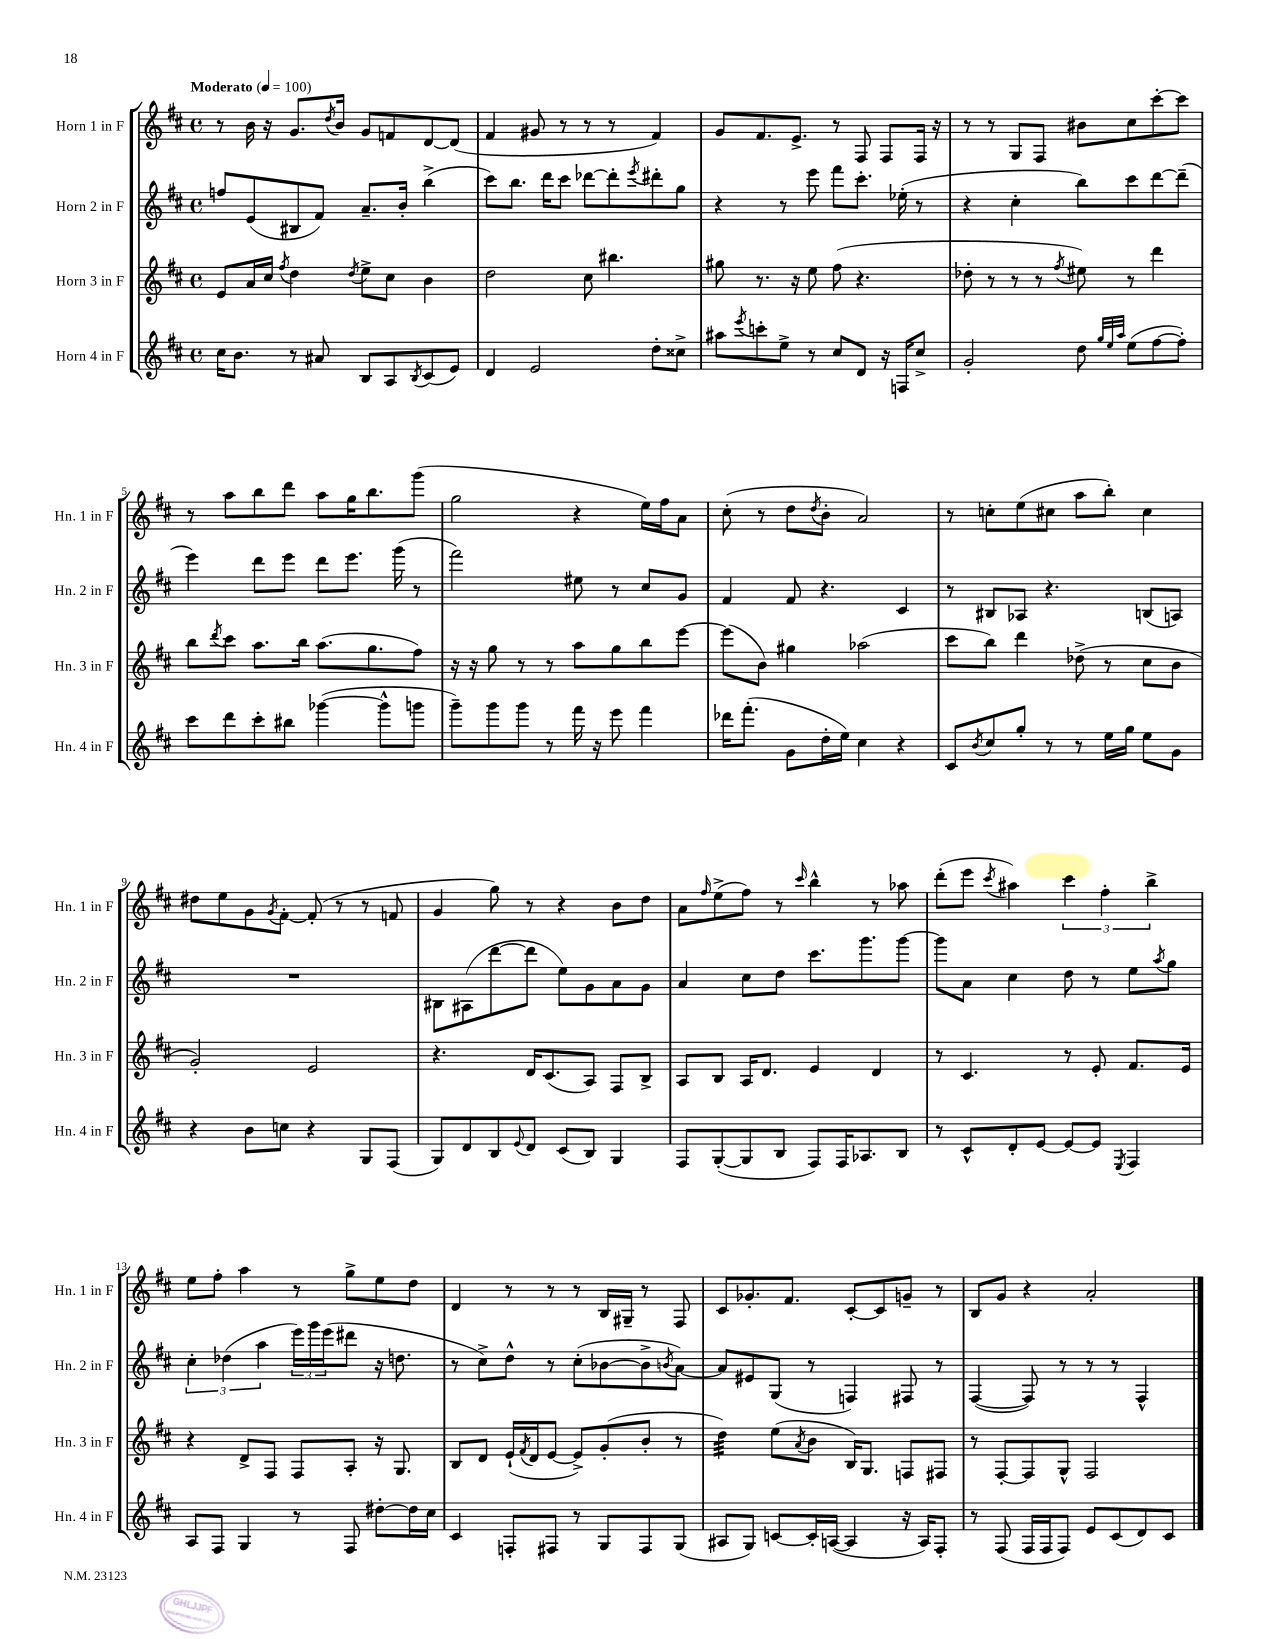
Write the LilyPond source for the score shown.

<<
\new StaffGroup <<
\new Staff = "s0" \with { instrumentName = "Horn 1 in F" shortInstrumentName = "Hn. 1 in F" } {
    \clef treble \key d \major \defaultTimeSignature \time 4/4 \tempo "Moderato" 4 = 100
    r8 b'16 r16 g'8. \acciaccatura { d''8 } b'16 g'8 f'8 d'8~ d'8( |
    fis'4 gis'8 r8 r8 r8 fis'4) |
    g'8 fis'8. e'8.-> r8 fis8 fis8 fis16 r16 |
    r8 r8 g8 fis8 bis'8 cis''8 cis'''8~-. cis'''8 |
    r8 a''8 b''8 d'''8 a''8 g''16 b''8. g'''8( |
    g''2 r4 e''16) fis''16 a'8 |
    cis''8-.( r8 d''8 \acciaccatura { d''8 } b'8-. a'2) |
    r8 c''8-. e''8( cis''8 a''8 b''8-.) cis''4 |
    dis''8 e''8 g'8 \acciaccatura { g'8 } fis'8~-. fis'8-.( r8 r8 f'8 |
    g'4 g''8) r8 r4 b'8 d''8 |
    a'8 \grace { fis''16 } e''8->( fis''8) r8 \grace { cis'''16 } b''4-^ r8 aes''8 |
    d'''8-.( e'''8 \acciaccatura { cis'''8 } ais''4) \tuplet 3/2 { cis'''4 fis''4-. b''4-> } |
    e''8 fis''8-. a''4 r8 g''8-> e''8 d''8 |
    d'4 r8 r8 r8 b16 gis16-- r8 fis8 |
    cis'8 ges'8.-. fis'8. cis'8~-. cis'8 g'8-- r8 |
    b8 g'8 r4 a'2-. \bar "|." |
}
\new Staff = "s1" \with { instrumentName = "Horn 2 in F" shortInstrumentName = "Hn. 2 in F" } {
    \clef treble \key d \major \defaultTimeSignature \time 4/4
    f''8 e'8( bis8 fis'8) a'8.-- b'16-. b''4->( |
    cis'''8) b''8. d'''16 cis'''8 des'''8~ des'''8-. \acciaccatura { e'''8 } dis'''8-. g''8 |
    r4 r8 e'''8 fis'''8 cis'''8.-. ees''16-.( r8 |
    r4 cis''4-. b''8) cis'''8 d'''8~ d'''8--( |
    e'''4) d'''8 e'''8 d'''8 e'''8. g'''16( r8 |
    fis'''2) eis''8 r8 cis''8 g'8 |
    fis'4 fis'8 r4. cis'4 |
    r8 bis8 aes8 r4. b8( a8) |
    R1 |
    bis8 ais8( d'''8~ d'''8 e''8) g'8 a'8 g'8 |
    a'4 cis''8 d''8 cis'''8. g'''8. g'''8~ |
    g'''8 a'8 cis''4 d''8 r8 e''8 \acciaccatura { a''8 } g''8 |
    \tuplet 3/2 { cis''4-. des''4( a''4 } \tuplet 3/2 { e'''16) g'''16 e'''16( } dis'''8 r16 d''8. |
    r8 cis''8->) d''8-^ r8 cis''8-.( bes'8~ bes'8-> \acciaccatura { b'8 } a'8~) |
    a'8 eis'8 g8( r8 f4) fis8 r8 |
    fis4~( fis8) r8 r8 r8 fis4-^ \bar "|." |
}
\new Staff = "s2" \with { instrumentName = "Horn 3 in F" shortInstrumentName = "Hn. 3 in F" } {
    \clef treble \key d \major \defaultTimeSignature \time 4/4
    e'8 a'16 cis''16 \acciaccatura { fis''8 } d''4 \acciaccatura { d''8 } e''8-> cis''8 b'4 |
    d''2 cis''8 bis''4. |
    gis''8 r8. r16 e''8 fis''8( r4. |
    des''8-. r8 r8 r8 \acciaccatura { fis''8 } eis''8) r8 d'''4 |
    b''8 \acciaccatura { d'''8 } cis'''8 a''8. b''16 a''8.( g''8. fis''8) |
    r16 r16 g''8 r8 r8 a''8 g''8 b''8 e'''8~ |
    e'''8( b'8) gis''4 aes''2( |
    cis'''8 b''8) d'''4 des''8->( r8 cis''8 b'8 |
    g'2-.) e'2 |
    r4. d'16 cis'8.( a8) fis8 b8-> |
    a8 b8 a16 d'8. e'4 d'4 |
    r8 cis'4. r8 e'8-. fis'8. e'16 |
    r4 d'8-> fis8 fis8 a8-. r16 g8. |
    b8 d'8 e'16-!( \acciaccatura { fis'8 } d'16 e'8~ e'8->) g'8-.( b'8-. r8 |
    d''4:32) e''8( \acciaccatura { a'8 } b'8 b16) g8. f8 fis8 |
    r8 fis8~-. fis8 g8-^ fis2 \bar "|." |
}
\new Staff = "s3" \with { instrumentName = "Horn 4 in F" shortInstrumentName = "Hn. 4 in F" } {
    \clef treble \key d \major \defaultTimeSignature \time 4/4
    cis''16 b'8. r8 ais'8 b8 a8 \acciaccatura { b8 } cis'8( e'8) |
    d'4 e'2 d''8-. cisis''8-> |
    ais''8 \acciaccatura { e'''8 } c'''8-. e''8-> r8 cis''8 d'8 r16 f16 cis''8-> |
    g'2-. d''8 \grace { g''32 e''32 a''32 } e''8( fis''8~ fis''8-.) |
    cis'''8 d'''8 cis'''8-. bis''8 ges'''4~( ges'''8-^ g'''8 |
    g'''8--) g'''8 g'''8 r8 fis'''16 r16 e'''8 fis'''4 |
    des'''16 fis'''8.-.( g'8 d''16-. e''16) cis''4 r4 |
    cis'8 \acciaccatura { b'8 } cis''8 g''8-. r8 r8 e''16 g''16 e''8 g'8 |
    r4 b'8 c''8 r4 g8 fis8( |
    g8) d'8 b8 \appoggiatura { e'8 } d'8 cis'8( b8) g4 |
    fis8 g8~-.( g8 b8 fis8) fis16 aes8. b8 |
    r8 cis'8-^ d'8-. e'8~ e'8~ e'8 \acciaccatura { e8 } fis4 |
    a8 fis8 g4 r8 fis8 dis''8~-. dis''16 cis''16 |
    cis'4 f8-. fis8 r8 g8 fis8 g8( |
    ais8 g8) c'8~ c'16-. a16~( a4 r16 a16) fis8-. |
    r8 fis8( fis16 fis16 fis8) e'8 cis'8( d'8) cis'8 \bar "|." |
}
>>
>>
